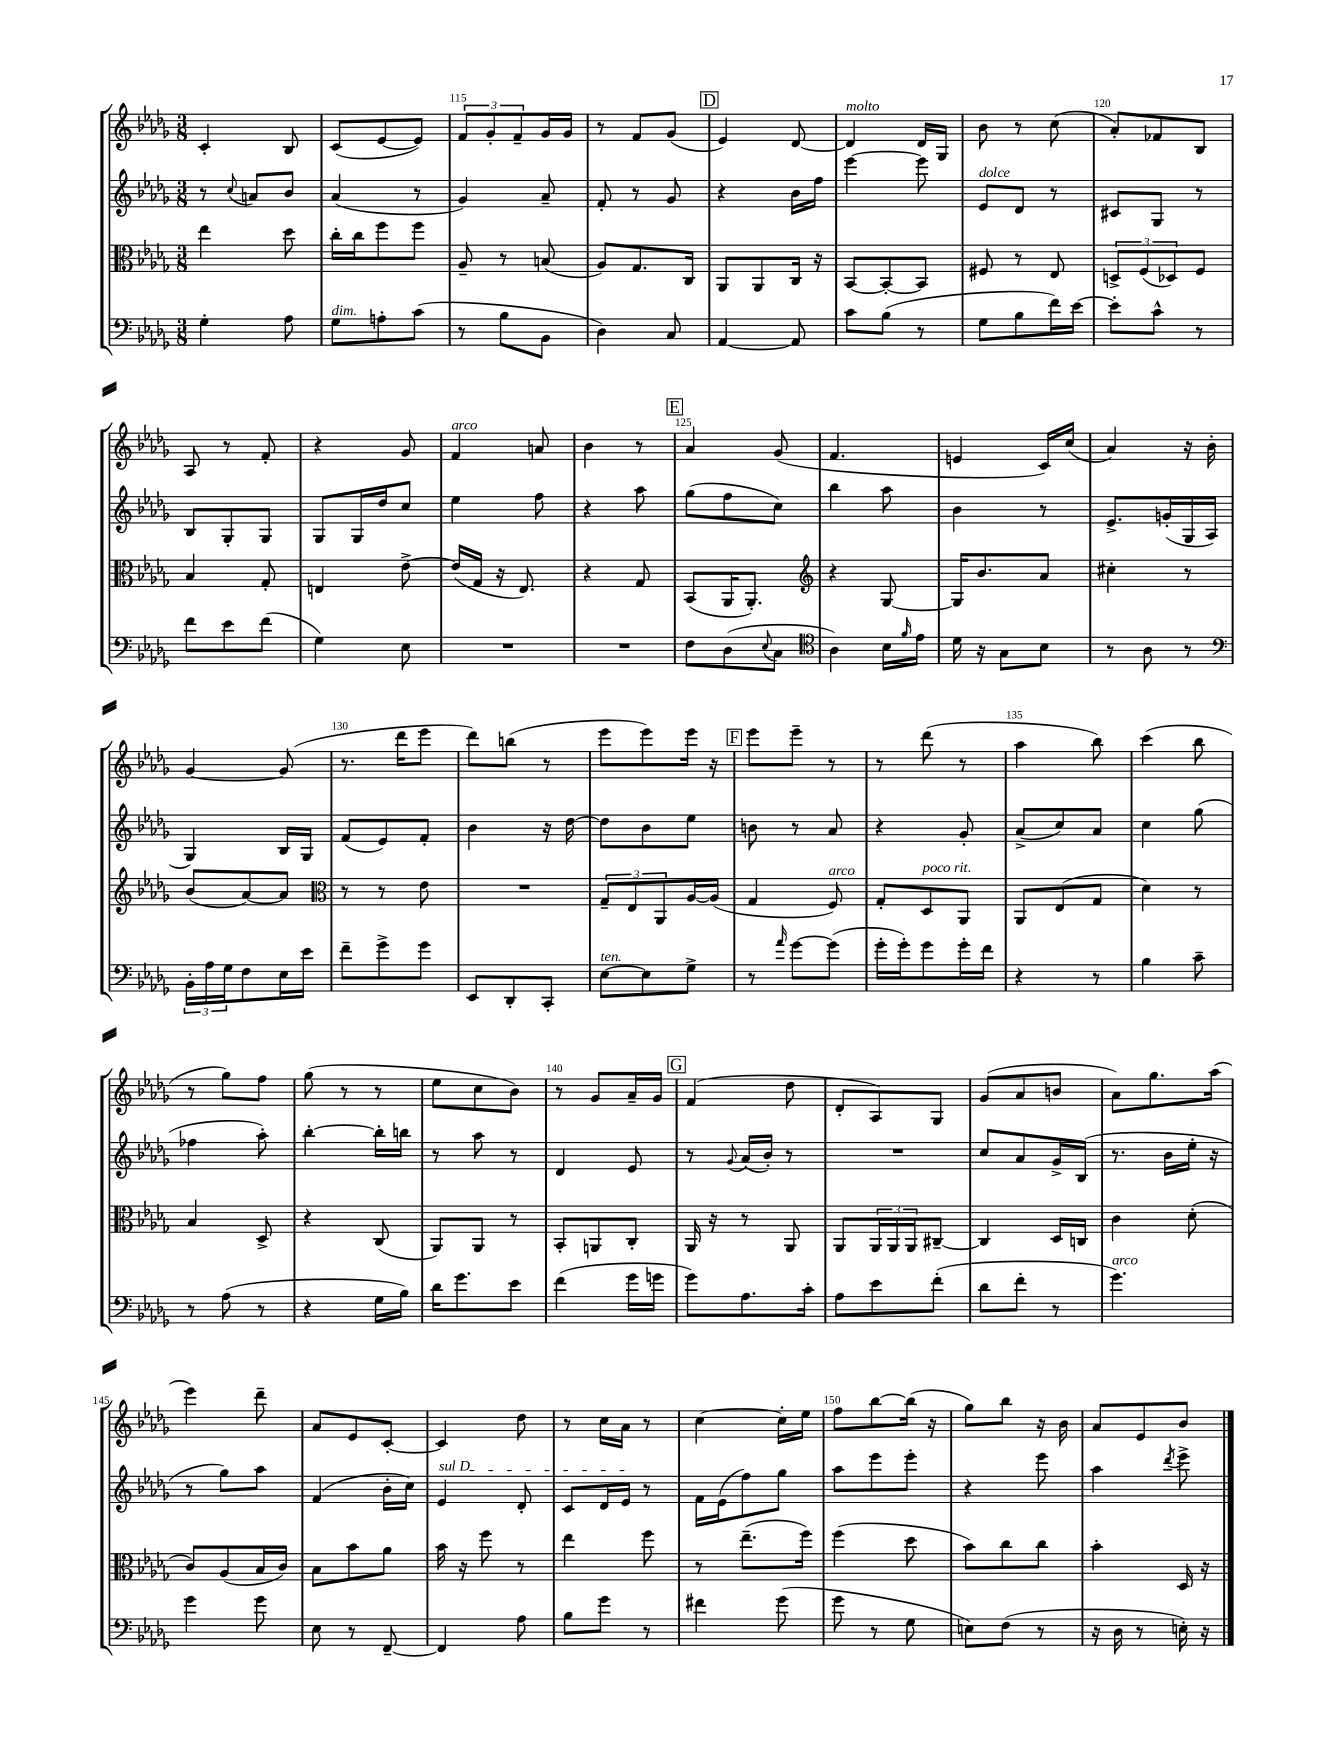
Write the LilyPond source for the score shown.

<<
\new StaffGroup <<
\new Staff = "s0" {
    \clef treble \key des \major \numericTimeSignature \time 3/8
    c'4-. bes8 |
    c'8( ees'8~ ees'8) |
    \tuplet 3/2 { f'8 ges'8-. f'8-- } ges'16 ges'16 |
    r8 f'8 ges'8( |
    \mark \markup { \box "D" } ees'4) des'8~ |
    des'4^\markup { \italic "molto" } des'16 ges16 |
    bes'8 r8 c''8( |
    aes'8-.) fes'8 bes8 |
    aes8 r8 f'8-. |
    r4 ges'8 |
    f'4^\markup { \italic "arco" } a'8 |
    bes'4 r8 |
    \mark \markup { \box "E" } aes'4 ges'8( |
    f'4. |
    e'4 c'16) c''16( |
    aes'4) r16 bes'16-. |
    ges'4~ ges'8( |
    r8. des'''16 ees'''8 |
    des'''8) b''8( r8 |
    ees'''8 ees'''8) ees'''16 r16 |
    \mark \markup { \box "F" } ees'''8 ees'''8-- r8 |
    r8 des'''8( r8 |
    aes''4 bes''8) |
    c'''4( bes''8 |
    r8 ges''8) f''8 |
    ges''8( r8 r8 |
    ees''8 c''8 bes'8) |
    r8 ges'8 aes'16-- ges'16 |
    \mark \markup { \box "G" } f'4( des''8 |
    des'8-. aes8) ges8 |
    ges'8( aes'8 b'8 |
    aes'8) ges''8. aes''16( |
    ees'''4) des'''8-- |
    aes'8 ees'8 c'8~-. |
    c'4 des''8 |
    r8 c''16 aes'16 r8 |
    c''4~ c''16-. ees''16 |
    f''8 bes''8~ bes''16( r16 |
    ges''8) bes''8 r16 bes'16 |
    aes'8 ees'8 bes'8 \bar "|." |
}
\new Staff = "s1" {
    \clef treble \key des \major \numericTimeSignature \time 3/8
    r8 \appoggiatura { c''8 } a'8 bes'8 |
    aes'4( r8 |
    ges'4) aes'8-- |
    f'8-. r8 ges'8 |
    \mark \markup { \box "D" } r4 bes'16 f''16 |
    ees'''4~ ees'''8 |
    ees'8^\markup { \italic "dolce" } des'8 r8 |
    cis'8 ges8 r8 |
    bes8 ges8-. ges8 |
    ges8 ges16 des''16 c''8 |
    ees''4 f''8 |
    r4 aes''8 |
    \mark \markup { \box "E" } ges''8( f''8 c''8) |
    bes''4 aes''8 |
    bes'4 r8 |
    ees'8.-> g'16-.( ges16 aes16 |
    ges4) bes16 ges16 |
    f'8( ees'8) f'8-. |
    bes'4 r16 des''16~ |
    des''8 bes'8 ees''8 |
    \mark \markup { \box "F" } b'8 r8 aes'8 |
    r4 ges'8-. |
    aes'8->( c''8) aes'8 |
    c''4 ges''8( |
    fes''4 aes''8-.) |
    bes''4~-. bes''16-. b''16 |
    r8 aes''8 r8 |
    des'4 ees'8 |
    \mark \markup { \box "G" } r8 \appoggiatura { ges'8 } aes'16( bes'16-.) r8 |
    R4. |
    c''8 aes'8 ges'16-> bes16( |
    r8. bes'16 ees''16-. r16 |
    r8 ges''8) aes''8 |
    f'4( bes'16-. c''16) |
    \once \override TextSpanner.bound-details.left.text = \markup { \italic "sul D" } ees'4\startTextSpan des'8-. |
    c'8 des'16 ees'16\stopTextSpan r8 |
    f'16 ees'16( f''8) ges''8 |
    aes''8 ees'''8 ees'''8-. |
    r4 ees'''8 |
    aes''4 \acciaccatura { des'''8 } ees'''8-> \bar "|." |
}
\new Staff = "s2" {
    \clef alto \key des \major \numericTimeSignature \time 3/8
    ees''4 des''8 |
    c''16-. c''16 f''8 f''8 |
    aes8-- r8 b8( |
    aes8) ges8. c16 |
    \mark \markup { \box "D" } aes,8 aes,8 c16 r16 |
    bes,8~ bes,8~-. bes,8 |
    fis8 r8 ees8 |
    \tuplet 3/2 { d8-> f8( des8) } f8 |
    bes4 ges8-. |
    e4 ees'8~-> |
    ees'16( ges16 r16 ees8.) |
    r4 ges8 |
    \mark \markup { \box "E" } bes,8( aes,16 aes,8.-.) |
    \clef treble r4 ges8~ |
    ges16 bes'8. aes'8 |
    cis''4-. r8 |
    bes'8( aes'8~) aes'8 |
    \clef alto r8 r8 ees'8 |
    R4. |
    \tuplet 3/2 { ges8-- ees8 aes,8 } aes16~ aes16( |
    \mark \markup { \box "F" } ges4 f8^\markup { \italic "arco" }) |
    ges8-. des8^\markup { \italic "poco rit." } aes,8 |
    aes,8 ees8( ges8 |
    des'4) r8 |
    bes4 des8-> |
    r4 c8( |
    aes,8) aes,8 r8 |
    bes,8-. a,8 c8-. |
    \mark \markup { \box "G" } aes,16 r16 r8 aes,8 |
    aes,8 \tuplet 3/2 { aes,16 aes,16 aes,16 } cis8~-- |
    cis4 des16 c16 |
    c'4 des'8-.( |
    c'8) aes8( bes16 c'16) |
    bes8 bes'8 aes'8 |
    bes'16 r16 f''8 r8 |
    ees''4 f''8 |
    r8 ees''8.--( f''16) |
    f''4( des''8 |
    bes'8) c''8 c''8 |
    bes'4-. des16 r16 \bar "|." |
}
\new Staff = "s3" {
    \clef bass \key des \major \numericTimeSignature \time 3/8
    ges4-. aes8 |
    ges8^\markup { \italic "dim." } a8-. c'8( |
    r8 bes8 bes,8 |
    des4) c8 |
    \mark \markup { \box "D" } aes,4~ aes,8 |
    c'8 bes8( r8 |
    ges8 bes8 f'16) ees'16~ |
    ees'8-. c'8-^ r8 |
    f'8 ees'8 f'8( |
    ges4) ees8 |
    R4. |
    R4. |
    \mark \markup { \box "E" } f8 des8( \appoggiatura { ees8 } c8 |
    \clef tenor aes4) bes16 \grace { f'16 } ees'16 |
    des'16 r16 ges8 bes8 |
    r8 aes8 r8 |
    \clef bass \tuplet 3/2 { bes,16-. aes16 ges16 } f8 ees16 ees'16 |
    f'8-- ges'8-> ges'8 |
    ees,8 des,8-. c,8-. |
    ees8~^\markup { \italic "ten." } ees8 ges8-> |
    \mark \markup { \box "F" } r8 \grace { aes'16 } ges'8~ ges'8( |
    ges'16-. ges'16-.) ges'8 ges'16-. f'16 |
    r4 r8 |
    bes4 c'8-- |
    r8 aes8( r8 |
    r4 ges16 bes16) |
    des'16 ges'8. ees'8 |
    f'4( ges'16 g'16 |
    \mark \markup { \box "G" } ges'8) aes8. c'16-. |
    aes8 ees'8 f'8-.( |
    des'8 f'8-. r8 |
    ges'4.^\markup { \italic "arco" }) |
    ges'4 ges'8 |
    ees8 r8 f,8~-- |
    f,4 aes8 |
    bes8 ges'8 r8 |
    fis'4 ges'8( |
    ges'8 r8 ges8 |
    e8) f8( r8 |
    r16 des16 r8 e16-.) r16 \bar "|." |
}
>>
>>
\layout { \context { \Score currentBarNumber = #113 \override BarNumber.break-visibility = ##(#f #t #t) barNumberVisibility = #(every-nth-bar-number-visible 5) } }
